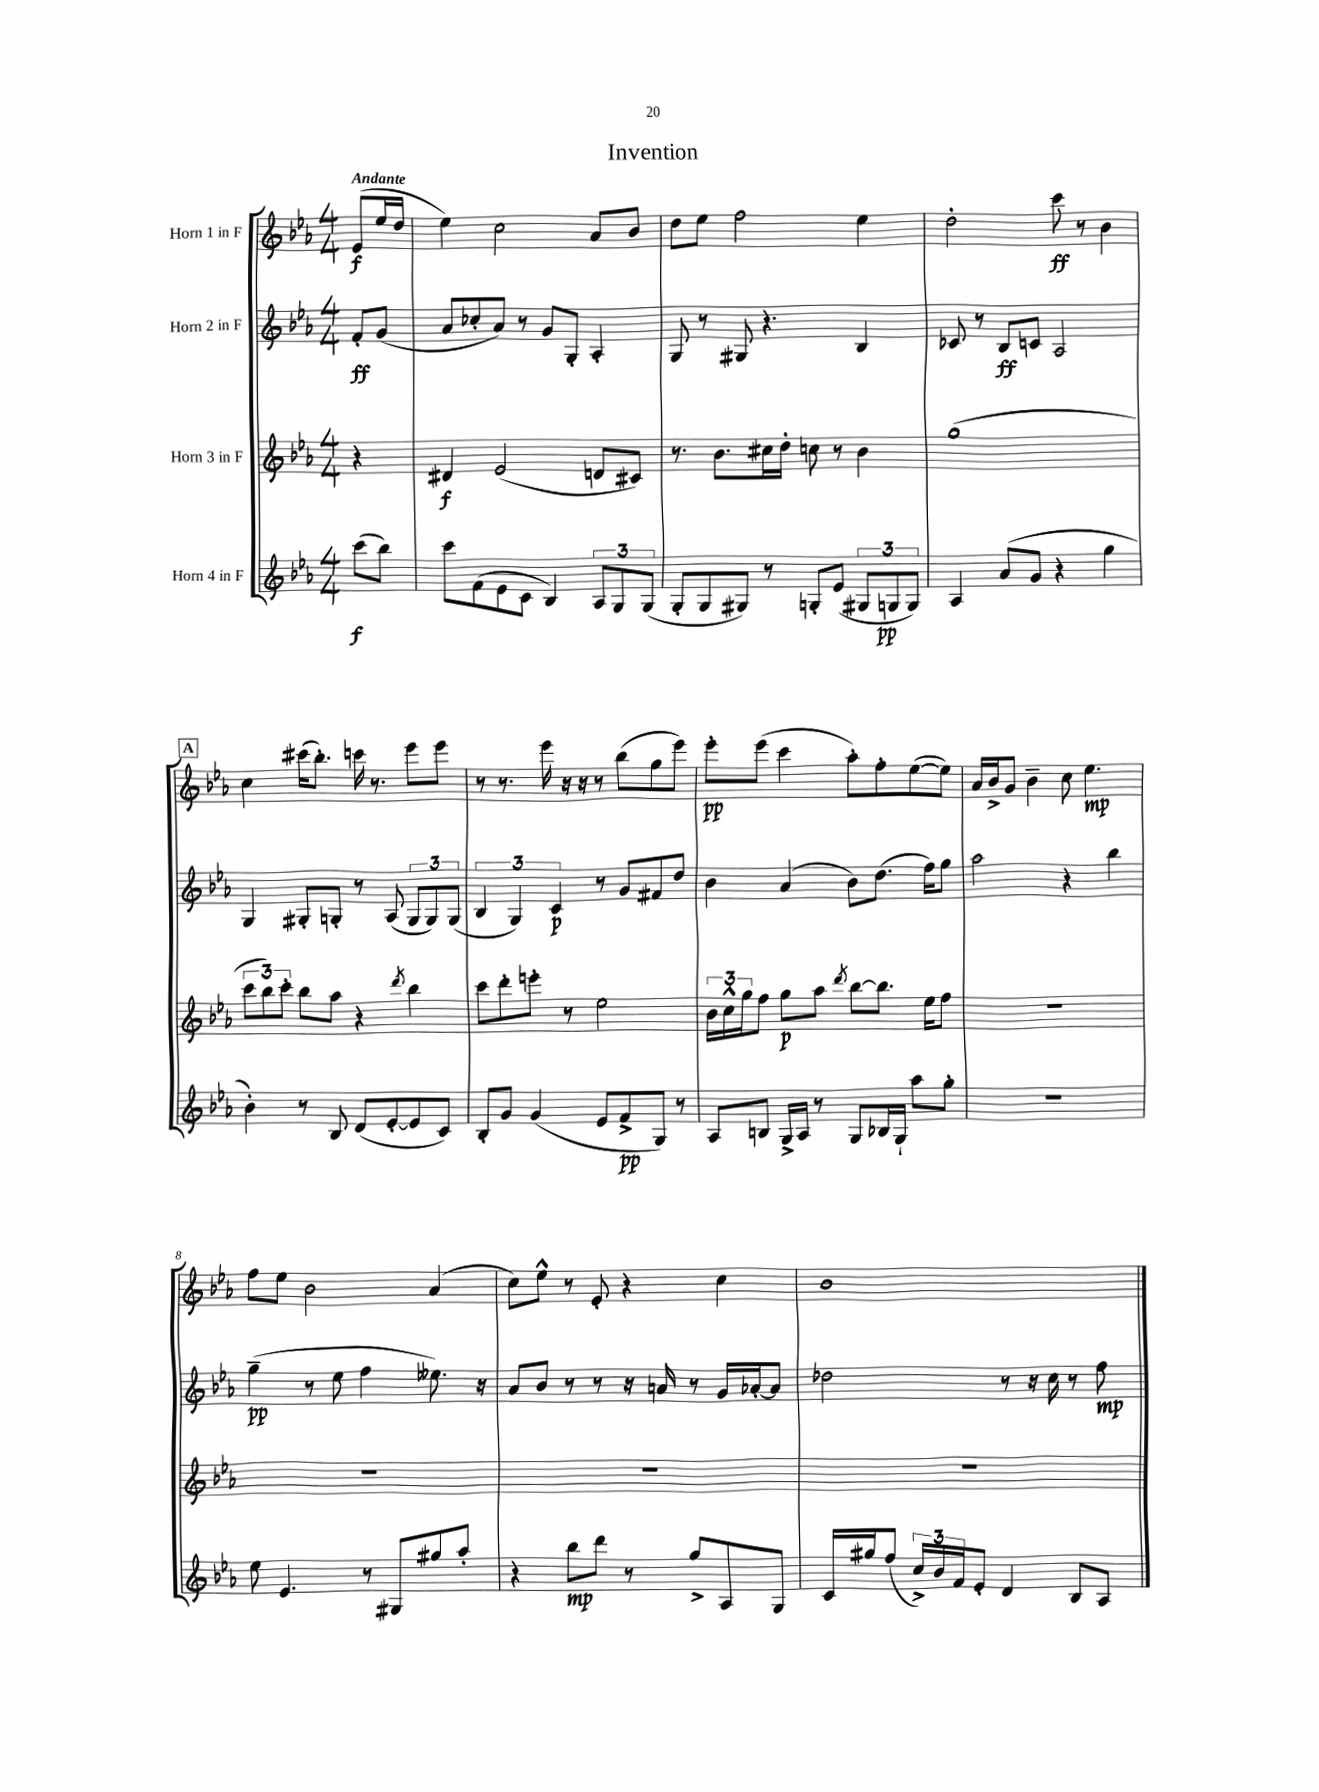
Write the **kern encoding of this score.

**kern	**dynam	**kern	**dynam	**kern	**dynam	**kern	**dynam
*part4	*part4	*part3	*part3	*part2	*part2	*part1	*part1
*staff4	*staff4	*staff3	*staff3	*staff2	*staff2	*staff1	*staff1
*I"Horn 4 in F	*	*I"Horn 3 in F	*	*I"Horn 2 in F	*	*I"Horn 1 in F	*
*clefG2	*	*clefG2	*	*clefG2	*	*clefG2	*
*k[b-e-a-]	*	*k[b-e-a-]	*	*k[b-e-a-]	*	*k[b-e-a-]	*
*M4/4	*	*M4/4	*	*M4/4	*	*M4/4	*
=	=	=	=	=	=	=	=
!	!	!	!	!	!	!LO:TX:a:B:t=Andante	!
(8ccc\L	f	4r	.	8f'/L	ff	(8e-/L	f
8bb-\J)	.	.	.	(8g/J	.	16ee-/L	.
.	.	.	.	.	.	16dd/JJ	.
=1	=1	=1	=1	=1	=1	=1	=1
8ccc\L	.	4d#X/	f	8a-/L	.	4ee-\)	.
(8f\	.	.	.	8cc-X'/	.	.	.
8e-\	.	(2e-/	.	8a-/J)	.	2cc\	.
8c\J	.	.	.	8r	.	.	.
4B-/)	.	.	.	8g/L	.	.	.
.	.	.	.	8G'/J	.	.	.
12A-/L	.	8dn/L	.	4A-'/	.	8a-/L	.
12G/	.	.	.	.	.	.	.
.	.	8c#X/J)	.	.	.	8b-/J	.
(12G/J	.	.	.	.	.	.	.
=2	=2	=2	=2	=2	=2	=2	=2
8G'/L	.	8.r	.	8G/	.	8dd\L	.
8G/	.	.	.	8r	.	8ee-\J	.
.	.	8.b-\L	.	.	.	.	.
8G#X/J)	.	.	.	8G#X/	.	2ff\	.
8r	.	16cc#X\L	.	4.r	.	.	.
.	.	16dd'\JJ	.	.	.	.	.
8Gn'/L	.	8ccn\	.	.	.	.	.
(8e-/J	.	8r	.	.	.	.	.
12G#X/L	.	4b-\	.	4B-/	.	4ee-\	.
12Gn/	pp	.	.	.	.	.	.
12G/J)	.	.	.	.	.	.	.
=3	=3	=3	=3	=3	=3	=3	=3
4A-/	.	(1gg	.	8c-X/	.	2dd'\	.
.	.	.	.	8r	.	.	.
(8a-/L	.	.	.	8B-/L	ff	.	.
8g/J	.	.	.	8cn/J	.	.	.
4r	.	.	.	2A-/	.	8ccc\	ff
.	.	.	.	.	.	8r	.
4gg\	.	.	.	.	.	4b-\	.
!!LO:LB:g=z
!!LO:REH:place=s1:t=A
=4	=4	=4	=4	=4	=4	=4	=4
4b-'\)	.	12ccc\L	.	4G/	.	4cc\	.
.	.	12bb-\)	.	.	.	.	.
.	.	12ccc'\J	.	.	.	.	.
8r	.	8bb-\L	.	8G#X'/L	.	(16ccc#X\KL	.
.	.	.	.	.	.	8.bb-'\J)	.
8B-/	.	8aa-\J	.	8Gn'/J	.	.	.
(8d/L	.	4r	.	8r	.	16cccn\	.
.	.	.	.	.	.	8.r	.
[8e-'/	.	.	.	(8A-/	.	.	.
.	.	8qddd/	.	.	.	.	.
8e-/]	.	4bb-\	.	12G/L	.	8eee-\L	.
.	.	.	.	12G/)	.	.	.
8c/J)	.	.	.	.	.	8eee-\J	.
.	.	.	.	(12G/J	.	.	.
=5	=5	=5	=5	=5	=5	=5	=5
8B-'/L	.	8ccc\L	.	6B-/	.	8r	.
8g/J	.	8ddd'\	.	.	.	8.r	.
.	.	.	.	6G/)	.	.	.
(4g/	.	8eeen'\J	.	.	.	.	.
.	.	.	.	.	.	16eee-\	.
.	.	.	.	6c/	p	.	.
.	.	8r	.	.	.	16r	.
.	.	.	.	.	.	16r	.
8e-/L	.	2ee-\	.	8r	.	8r	.
8f^/	pp	.	.	8g/L	.	(8bb-\L	.
8G/J)	.	.	.	8f#X/	.	8gg\	.
8r	.	.	.	8dd/J	.	8eee-\J)	.
=6	=6	=6	=6	=6	=6	=6	=6
8A-/L	.	24b-\LL	.	4b-\	.	8eee-'\L	pp
.	.	24cc^^\	.	.	.	.	.
.	.	24gg\J	.	.	.	.	.
8Bn/J	.	8ff\J	.	.	.	(8eee-\J	.
16G^/LL	.	8gg\L	p	(4a-/	.	4ccc\	.
16A-/JJ	.	.	.	.	.	.	.
8r	.	8aa-\J	.	.	.	.	.
.	.	8qddd/	.	.	.	.	.
8G/L	.	[8bb-\L	.	8b-\L)	.	8aa-'\L)	.
16B-X/L	.	8.bb-\J]	.	(8.dd\J	.	8ff'\	.
16G`/JJ	.	.	.	.	.	.	.
8aa-\L	.	.	.	.	.	([8ee-\	.
.	.	16ee-\KL	.	16ff\KL)	.	.	.
8gg'\J	.	8ff\J	.	8gg\J	.	8ee-\J])	.
=7	=7	=7	=7	=7	=7	=7	=7
1r	.	1r	.	2aa-\	.	16a-/LL	.
.	.	.	.	.	.	16b-^/J	.
.	.	.	.	.	.	8g/J	.
.	.	.	.	.	.	4b-~\	.
.	.	.	.	4r	.	8cc\	.
.	.	.	.	.	.	4.ee-\	mp
.	.	.	.	4bb-\	.	.	.
!!LO:LB:g=z
=8	=8	=8	=8	=8	=8	=8	=8
8ee-\	.	1r	.	(4gg~\	pp	8ff\L	.
4.e-/	.	.	.	.	.	8ee-\J	.
.	.	.	.	8r	.	2b-\	.
.	.	.	.	8ee-\	.	.	.
8r	.	.	.	4ff\	.	.	.
8G#X/L	.	.	.	.	.	.	.
8gg#X/	.	.	.	8.ee--X\)	.	(4a-/	.
8aa-'/J	.	.	.	.	.	.	.
.	.	.	.	16r	.	.	.
=9	=9	=9	=9	=9	=9	=9	=9
4r	.	1r	.	8a-/L	.	8cc\L)	.
.	.	.	.	8b-/J	.	8ee-^^\J	.
8bb-\L	mp	.	.	8r	.	8r	.
8ddd\J	.	.	.	8r	.	8e-'/	.
8r	.	.	.	16r	.	4r	.
.	.	.	.	16an/	.	.	.
8gg^/L	.	.	.	8r	.	.	.
8A-/	.	.	.	16g/LL	.	4cc\	.
.	.	.	.	[16a-X'/J	.	.	.
8G/J	.	.	.	8a-/J]	.	.	.
=10	=10	=10	=10	=10	=10	=10	=10
16c/LL	.	1r	.	2dd-X\	.	1b-	.
16gg#X/J	.	.	.	.	.	.	.
(8ff/J	.	.	.	.	.	.	.
24cc^/LL)	.	.	.	.	.	.	.
24b-/	.	.	.	.	.	.	.
24f/J	.	.	.	.	.	.	.
8e-'/J	.	.	.	.	.	.	.
4d/	.	.	.	8r	.	.	.
.	.	.	.	16r	.	.	.
.	.	.	.	16cc\	.	.	.
8B-/L	.	.	.	8r	.	.	.
8A-/J	.	.	.	8ff\	mp	.	.
==	==	==	==	==	==	==	==
*-	*-	*-	*-	*-	*-	*-	*-
